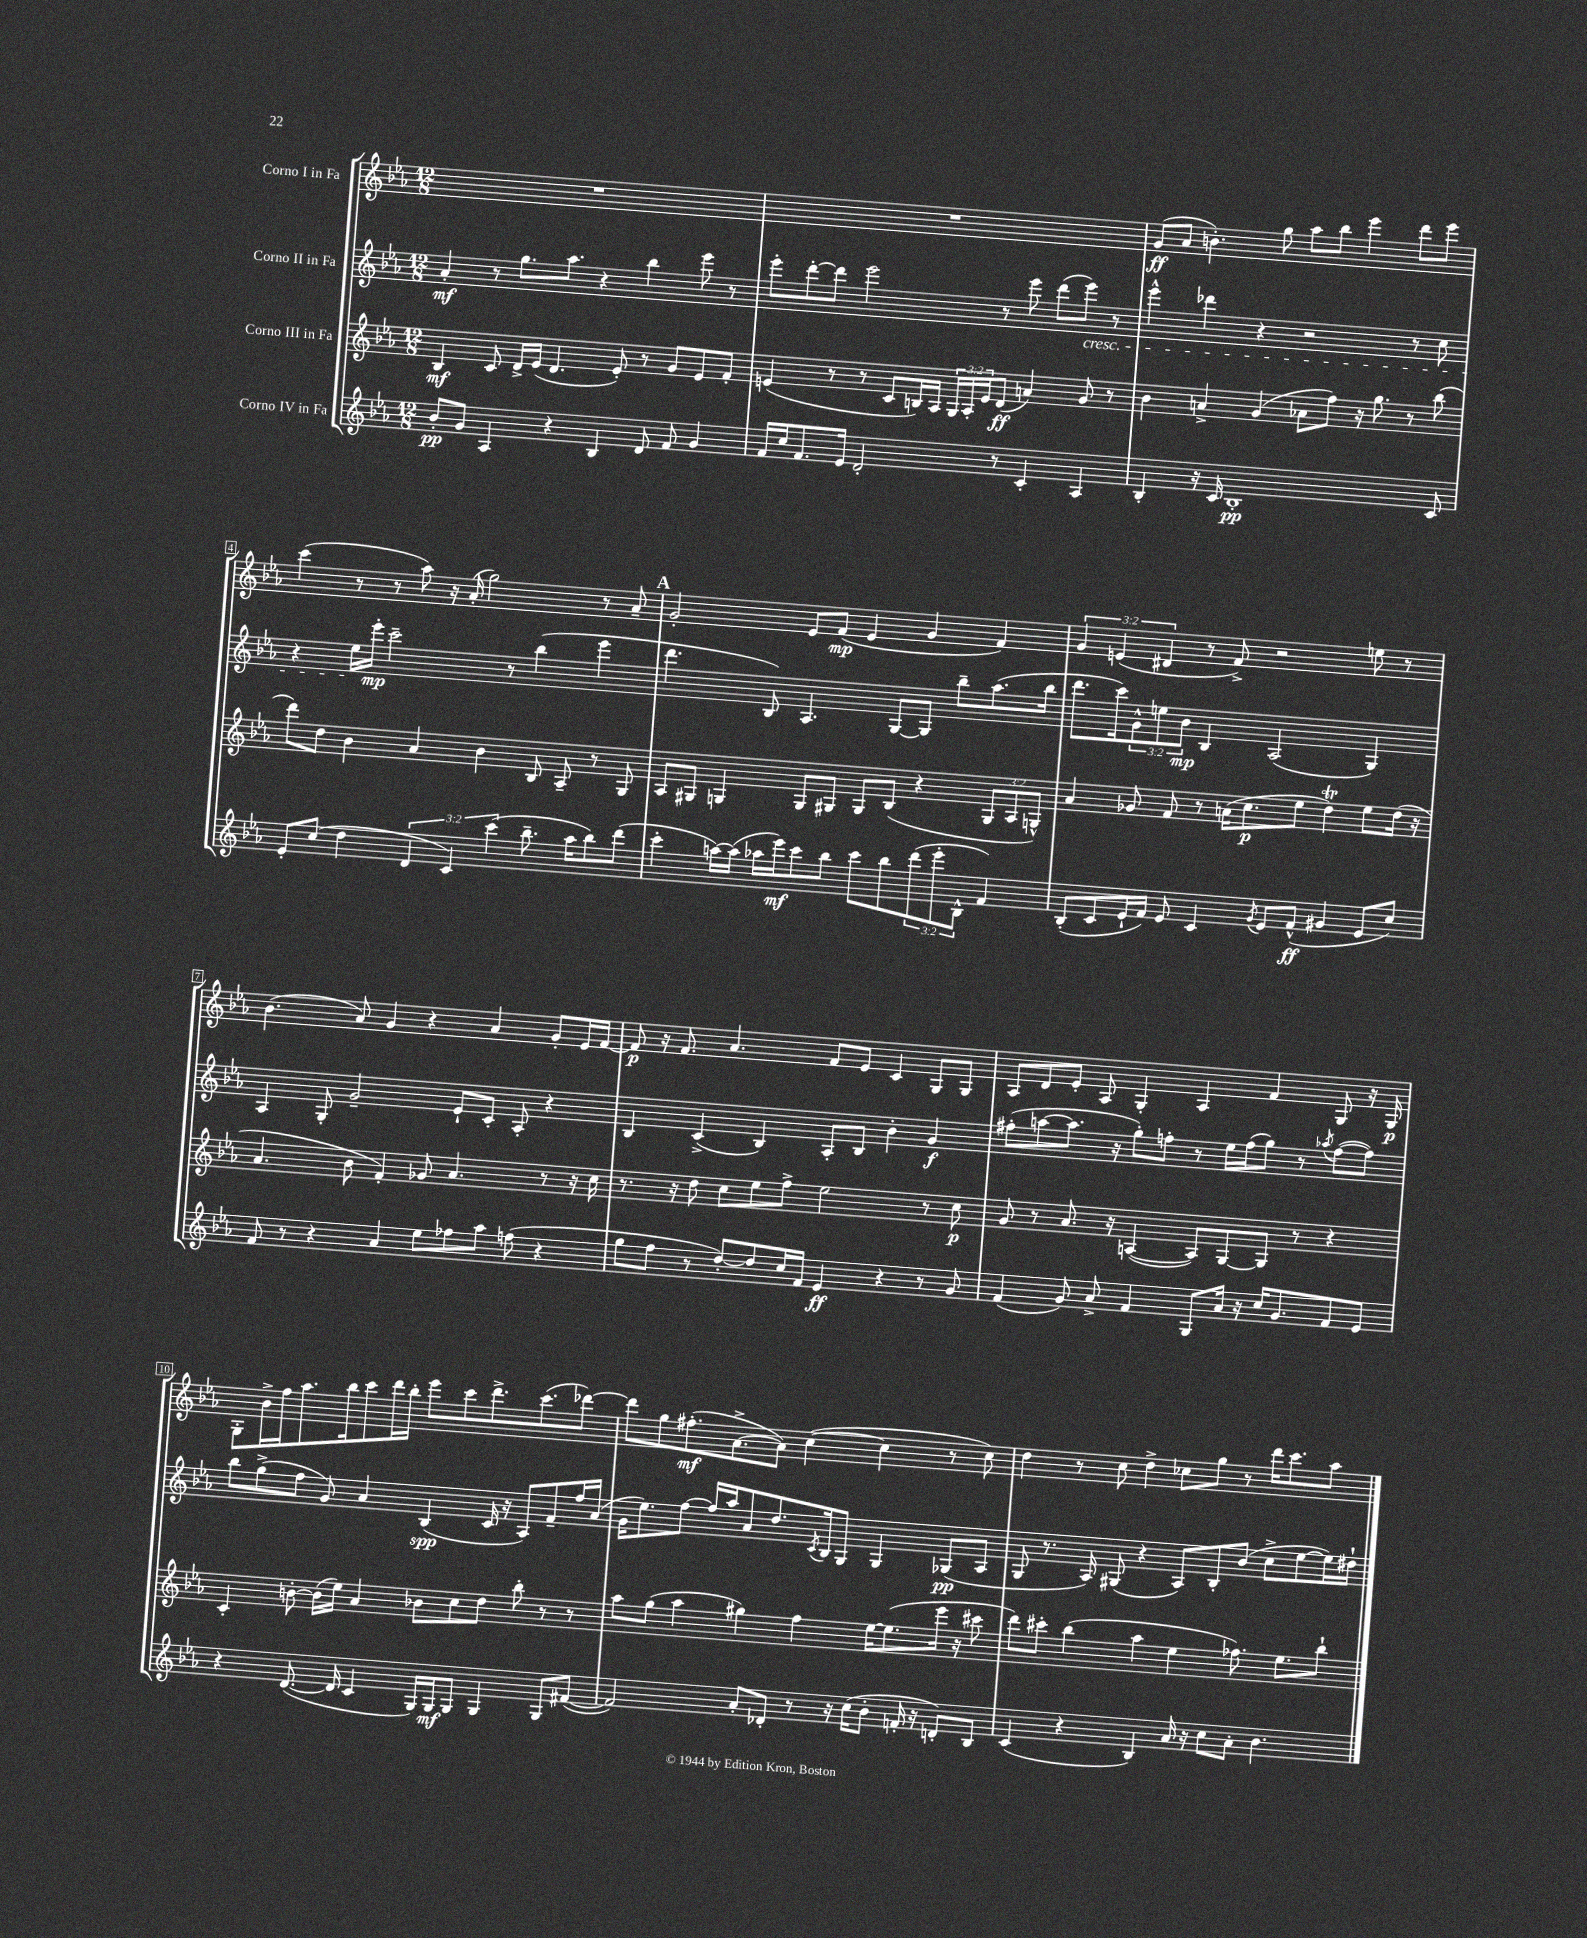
<<
\new StaffGroup <<
\new Staff = "s0" \with { instrumentName = "Corno I in Fa" } {
    \clef treble \key ees \major \numericTimeSignature \time 12/8 \override Staff.TupletNumber.text = #tuplet-number::calc-fraction-text
    R1. |
    R1. |
    g'8\ff( aes'8 b'4.-.) g''8 aes''8 bes''8 ees'''4 d'''8 ees'''8 |
    c'''4( r8 r8 aes''8) r16 aes'16-.( g''2) r8 aes'8-- |
    \mark \markup { \bold "A" } g'2-. ees'8 f'8\mp( ees'4 g'4 f'4) |
    \tuplet 3/2 { g'4 e'4( dis'4 } r8 f'8->) r2 e''8 r8 |
    bes'4.( aes'8) g'4 r4 aes'4 g'8-. ees'16 f'16~ |
    f'8\p r16 f'8. aes'4. f'8 ees'8 c'4 g8 g8 |
    aes8 d'8 ees'8-. aes8 g4-. aes4 f'4 g8 r16 g16\p |
    g8-. bes'16-> f''16 aes''8. bes''16 c'''8 d'''16 bes''16-. ees'''8 c'''8 d'''8.-> c'''8.( des'''8~) |
    des'''8 g''8 fis''8.-.\mf( aes'8.~-> aes'8) c''4~( c''4 r8 c''8) |
    d''4 r8 c''8 d''4-> ces''8 g''8 r8 d'''16 c'''8. aes''8 \bar "|." |
}
\new Staff = "s1" \with { instrumentName = "Corno II in Fa" } {
    \clef treble \key ees \major \numericTimeSignature \time 12/8 \override Staff.TupletNumber.text = #tuplet-number::calc-fraction-text
    aes'4-.\mf r8 g''8. aes''8. r4 bes''4 ees'''8 r8 |
    ees'''8-. d'''8~-. d'''8 ees'''2 r8 ees'''8 d'''8( ees'''8\cresc) r8 |
    ees'''4-^ des'''4 r4 r2 r8 c''8 |
    r4 ees''16\! ees'''16-.\mp c'''2-- r8 bes''4( ees'''4 |
    \mark \markup { \bold "A" } d'''4. bes8) aes4. g8~ g8 bes''8-- aes''8.( bes''16 |
    d'''8. c'''16) \tuplet 3/2 { g'8-^ e''8 bes'8\mp } bes4 aes2( g4) |
    aes4 g8-. g'2-- ees'8-! c'8-. aes8-. r4 |
    bes4 c'4->( bes4) aes8-. bes8 bes'4-. g'4\f |
    fis''8-.( a''8~ a''8. r16 g''8-.) f''8-. r8 ees''16 f''16( g''8) r8 \acciaccatura { aes''8 } f''8~( f''8) |
    bes''8 g''8->( f''8 g'8) aes'4 bes4\spp( c'16 r16 aes8) f'8-- f''16 aes'16( |
    g'16 ees''8.) f''8~ f''16 aes''16 aes'8 d''8. \acciaccatura { c'8 } bes16 g8 g4 ges8\pp( aes8 |
    g8 r8. aes16) gis8( r4 aes8) bes8-. bes'8( c''8-> ees''8~ ees''16) dis''16-! \bar "|." |
}
\new Staff = "s2" \with { instrumentName = "Corno III in Fa" } {
    \clef treble \key ees \major \numericTimeSignature \time 12/8 \override Staff.TupletNumber.text = #tuplet-number::calc-fraction-text
    bes4\mf c'8 d'16-> ees'16( d'4. ees'8-.) r8 g'8 ees'8 f'8-. |
    e'4( r8 r8 c'8 b16) aes16 \tuplet 3/2 { g16 aes16-. e'16 } d'8\ff( a'4) g'8 r8 |
    bes'4 a'4-> g'4( aes'8 f''8) r16 g''8. r8 bes''8( |
    d'''8) d''8 bes'4 aes'4 bes'4 bes8 aes8-- r8 g8 |
    \mark \markup { \bold "A" } aes8 gis8 g4 g8 gis8 gis8 bes8( r4 \tuplet 3/2 { gis8 aes8 g8-^) } |
    aes'4 ges'8 f'8 r8 a'16( c''8.\p ees''8 d''4\trill) ees''8 d''16( r16 |
    aes'4. bes'8 f'4-.) ges'8 aes'4. r8 r16 c''16 |
    r8. r16 d''8 c''8 ees''8 f''8-> ees''2 r8 c''8\p |
    g'8 r8 aes'8. r16 a4~( a8) g8~ g8 r8 r4 |
    c'4-. b'8~-. b'16( ees''16) aes'4 bes'8 c''8 d''8 bes''8-. r8 r8 |
    aes''8 g''8( aes''4 gis''4) f''4 ees''16~ ees''8.( ees'''16 r16 cis'''8 |
    d'''8) cis'''8-. bes''4( aes''4 ees''4 fes''8.) ees''8. bes''8-! \bar "|." |
}
\new Staff = "s3" \with { instrumentName = "Corno IV in Fa" } {
    \clef treble \key ees \major \numericTimeSignature \time 12/8 \override Staff.TupletNumber.text = #tuplet-number::calc-fraction-text
    bes'8-.\pp g'8 aes4 r4 bes4 d'8 f'8 g'4 |
    f'16 c''16 f'8. ees'16 d'2-. r8 c'4-. aes4 |
    bes4-. r16 c'16 bes1-.\pp c'8 |
    ees'8-. c''8( d''4 \tuplet 3/2 { d'4 c'4) c'''4( } bes''8.-- aes''16 bes''8) d'''8( |
    \mark \markup { \bold "A" } c'''4-. a''16~) a''16( aes''16 ees'''16\mf) c'''8 bes''8 c'''8 bes''8 \tuplet 3/2 { d'''8( ees'''8-. bes8-^ } f'4) |
    bes8-.( c'8 ees'16-! f'16) ees'8 c'4 \acciaccatura { g'8 } ees'8 f'8-^\ff( gis'4 ees'8 c''8) |
    f'8 r8 r4 aes'4 ees''8 fes''8 aes''8 f''8( r4 |
    g''8 f''8 r8 d''8~-.) d''8 c''16 f'16 ees'4\ff r4 r8 g'8 |
    f'4( g'8) aes'8-> f'4 g8 aes'16 r16 c''16 g'8. f'8 ees'8 |
    r4 d'8.~( d'16 c'4 g16) g16\mf g8 g4 g8 fis'8~( |
    fis'2) aes'8-. des'8-. r8 r16 c''16( bes'8-. f'16-. r16 d'8-.) bes8 |
    c'4( r4 bes4) aes'16 r16 c''8 aes'8-. bes'4. \bar "|." |
}
>>
>>
\layout { \context { \Score \override BarNumber.stencil = #(make-stencil-boxer 0.1 0.3 ly:text-interface::print) } }
